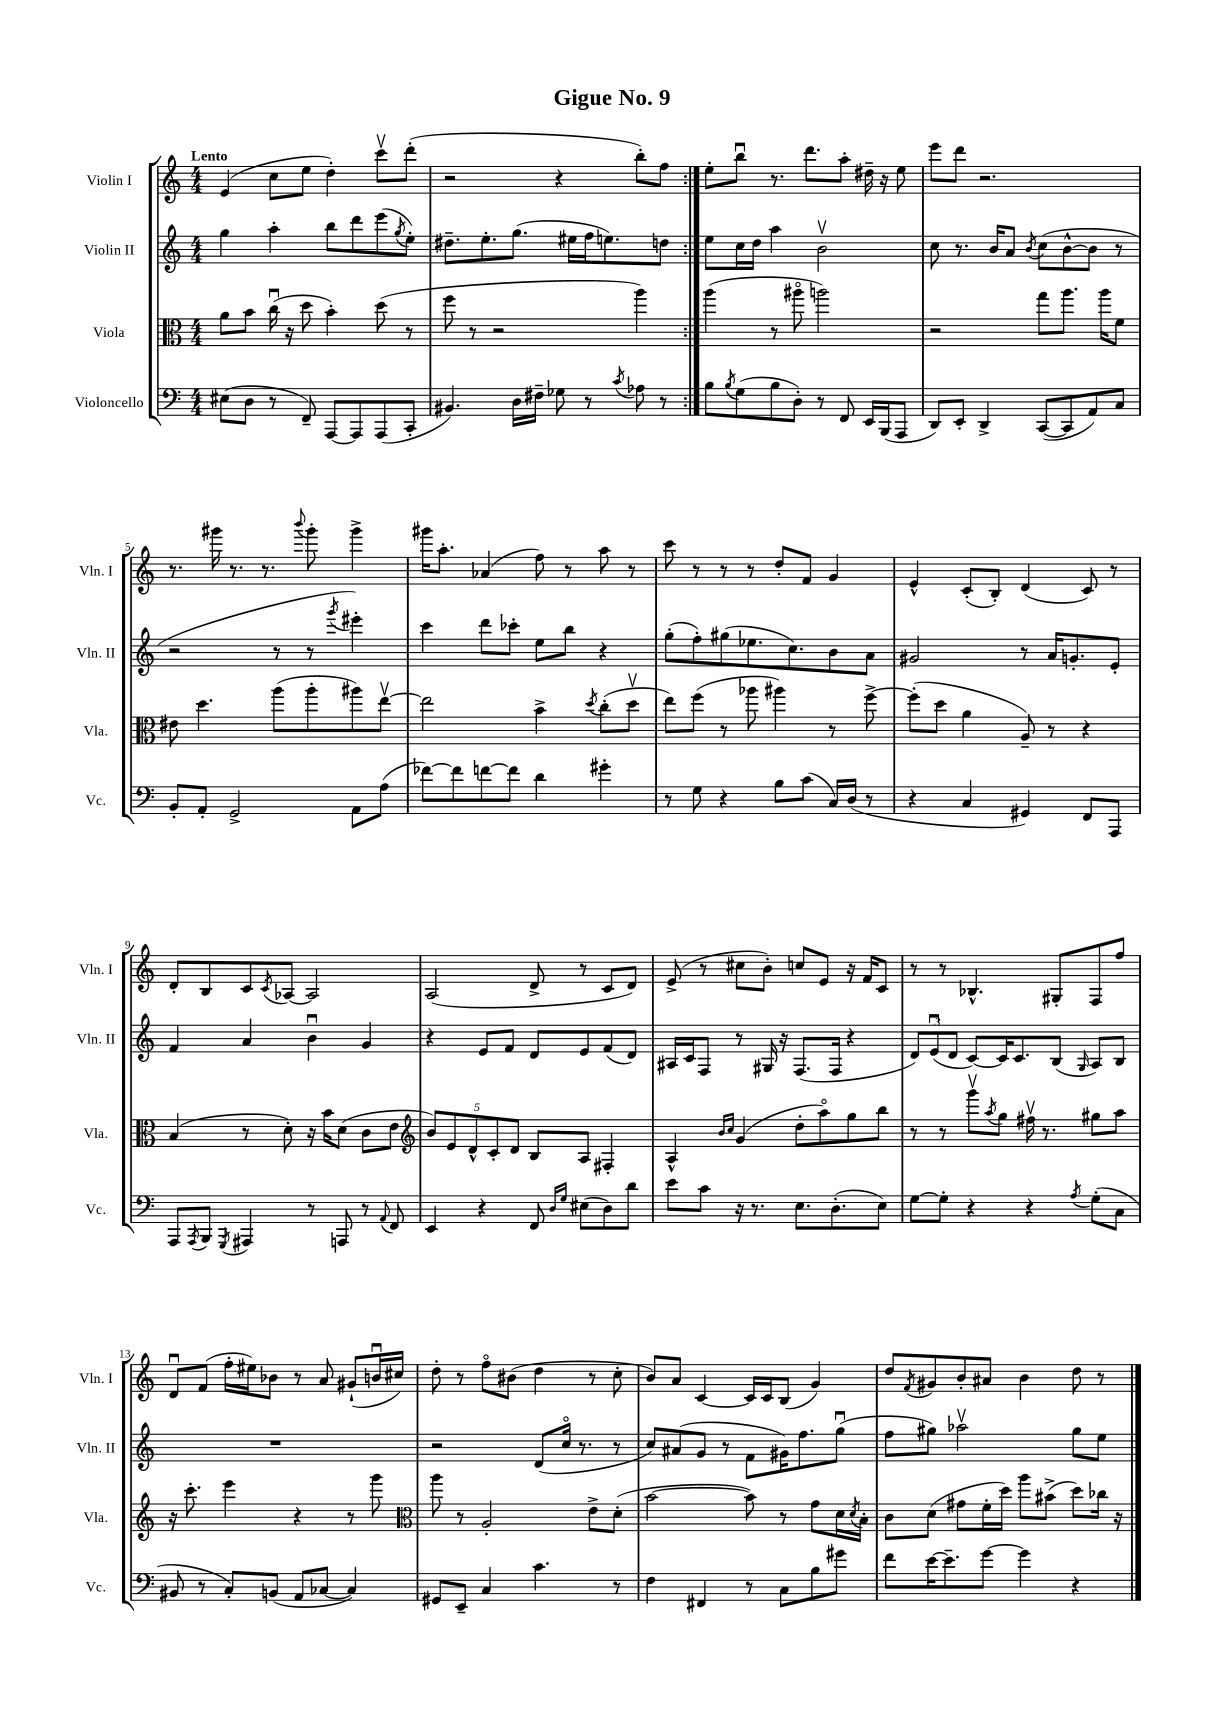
\header { title = "Gigue No. 9" }
<<
\new StaffGroup <<
\new Staff = "s0" \with { instrumentName = "Violin I" shortInstrumentName = "Vln. I" } {
    \clef treble \key c \major \numericTimeSignature \time 4/4 \tempo "Lento"
    \repeat volta 2 { e'4( c''8 e''8 d''4-.) c'''8\upbow d'''8-.( |
    r2 r4 b''8-.) f''8 | }
    e''8-. b''8\downbow r8. d'''8. a''8-. dis''16-- r16 e''8 |
    e'''8 d'''8 r2. |
    r8. gis'''16 r8. r8. \appoggiatura { b'''8 } gis'''8-. gis'''4-> |
    gis'''16 a''8.-. aes'4( f''8) r8 a''8 r8 |
    c'''8 r8 r8 r8 d''8-. f'8 g'4 |
    e'4-^ c'8-.( b8-.) d'4( c'8) r8 |
    d'8-. b8 c'8 \acciaccatura { c'8 } aes8~ aes2 |
    a2( d'8-> r8 c'8 d'8) |
    e'8->( r8 cis''8 b'8-.) c''8 e'8 r16 f'16 c'8 |
    r8 r8 bes4.-^ gis8-. f8 f''8 |
    d'8\downbow f'8( f''16-. eis''16) bes'8 r8 a'8 gis'8-!( b'16\downbow cis''16) |
    d''8-. r8 f''8\flageolet bis'8( d''4 r8 c''8-. |
    b'8) a'8 c'4~ c'16 c'16 b8( g'4) |
    d''8 \acciaccatura { f'8 } gis'8 b'8-. ais'8 b'4 d''8 r8 \bar "|." |
}
\new Staff = "s1" \with { instrumentName = "Violin II" shortInstrumentName = "Vln. II" } {
    \clef treble \key c \major \numericTimeSignature \time 4/4
    \repeat volta 2 { g''4 a''4-. b''8 d'''8 e'''8( \acciaccatura { g''8 } e''8-.) |
    dis''8.-- e''8.-. g''8.( eis''16 f''16 e''8.) d''8 | }
    e''8 c''16 d''16 a''4 b'2\upbow |
    c''8 r8. b'16 a'8 \acciaccatura { b'8 } c''8( b'8~-^ b'8 r8 |
    r2 r8 r8 \acciaccatura { g'''8 } eis'''4-.) |
    c'''4 d'''8 ces'''8-. e''8 b''8 r4 |
    g''8-.( f''8-.) gis''8( ees''8. c''8.) b'8 a'8 |
    gis'2 r8 a'16 g'8.-. e'8-. |
    f'4 a'4 b'4\downbow g'4 |
    r4 e'8 f'8 d'8 e'8 f'8( d'8) |
    ais16 c'16 f8 r8 gis16 r16 f8.( f16 r4 |
    \tuplet 3/2 { d'8) e'8\downbow( d'8 } c'8~) c'16 c'8. b8( \grace { g16 } a8) b8 |
    R1 |
    r2 d'8( c''16\flageolet r8. r8 |
    c''8) ais'8( g'8 r8 f'8 gis'16) f''8. g''8\downbow( |
    f''8 gis''8) aes''2\upbow gis''8 e''8 \bar "|." |
}
\new Staff = "s2" \with { instrumentName = "Viola" shortInstrumentName = "Vla." } {
    \clef alto \key c \major \numericTimeSignature \time 4/4
    \repeat volta 2 { a'8 b'8 c''16\downbow( r16 d''8 b'4-.) d''8( r8 |
    f''8 r8 r2 a''4) | }
    a''4( r8 ais''8\flageolet a''2) |
    r2 g''8 a''8. a''16 f'8 |
    eis'8 d''4. a''8( a''8-. ais''8) e''8~\upbow |
    e''2 b'4-> \acciaccatura { d''8 } c''8-.( d''8\upbow |
    e''8) f''8( r8 aes''8 ais''4) r8 f''8~-> |
    f''8-.( d''8 a'4 a8--) r8 r4 |
    b4( r8 d'8-.) r16 b'16 d'8( c'8 e'8 |
    \clef treble \tuplet 5/4 { b'8) e'8 d'8-^ c'8-. d'8 } b8 a8 fis4-. |
    a4-^ \grace { b'16 c''16 } g'4( d''8-. a''8\flageolet) g''8 b''8 |
    r8 r8 g'''8\upbow \acciaccatura { a''8 } g''8 fis''16\upbow r8. gis''8 a''8 |
    r16 c'''8.-. e'''4 r4 r8 g'''8 |
    \clef alto a''8 r8 a2-. e'8-> d'8-.( |
    b'2~ b'8) r8 g'8 d'16 \acciaccatura { d'8 } b16-. |
    c'8 d'8( gis'8 f'16-. d''16) a''8 bis'8->( d''8) ces''16 r16 \bar "|." |
}
\new Staff = "s3" \with { instrumentName = "Violoncello" shortInstrumentName = "Vc." } {
    \clef bass \key c \major \numericTimeSignature \time 4/4
    \repeat volta 2 { eis8( d8 r8 f,8--) a,,8~ a,,8 a,,8( c,8-. |
    bis,4.) d16 fis16-- ges8 r8 \acciaccatura { c'8 } aes8 r8 | }
    b8 \acciaccatura { b8 } g8( b8 d8-.) r8 f,8 e,16 b,,16( a,,8 |
    d,8) e,8-. d,4-> c,8~( c,8 a,8) c8 |
    b,8-. a,8-. g,2-> a,8 a8( |
    fes'8~) fes'8 f'8~ f'8 d'4 gis'4-. |
    r8 g8 r4 b8 c'8( c16) d16( r8 |
    r4 c4 gis,4) f,8 a,,8 |
    a,,8 \acciaccatura { a,,8 } b,,8 \acciaccatura { g,,8 } ais,,4 r8 a,,8 r8 \appoggiatura { a,8 } f,8 |
    e,4 r4 f,8 \grace { d16 g16 } eis8( d8) d'8 |
    e'8 c'8 r16 r8. e8. d8.-.( e8) |
    g8~ g8-. r4 r4 \acciaccatura { a8 } g8-.( c8 |
    bis,8 r8 c8-.) b,8( a,8 ces8~ ces4) |
    gis,8 e,8-- c4 c'4. r8 |
    f4 fis,4 r8 c8 b8 gis'8 |
    f'8 e'16~ e'8.-- g'8~ g'4 r4 \bar "|." |
}
>>
>>
